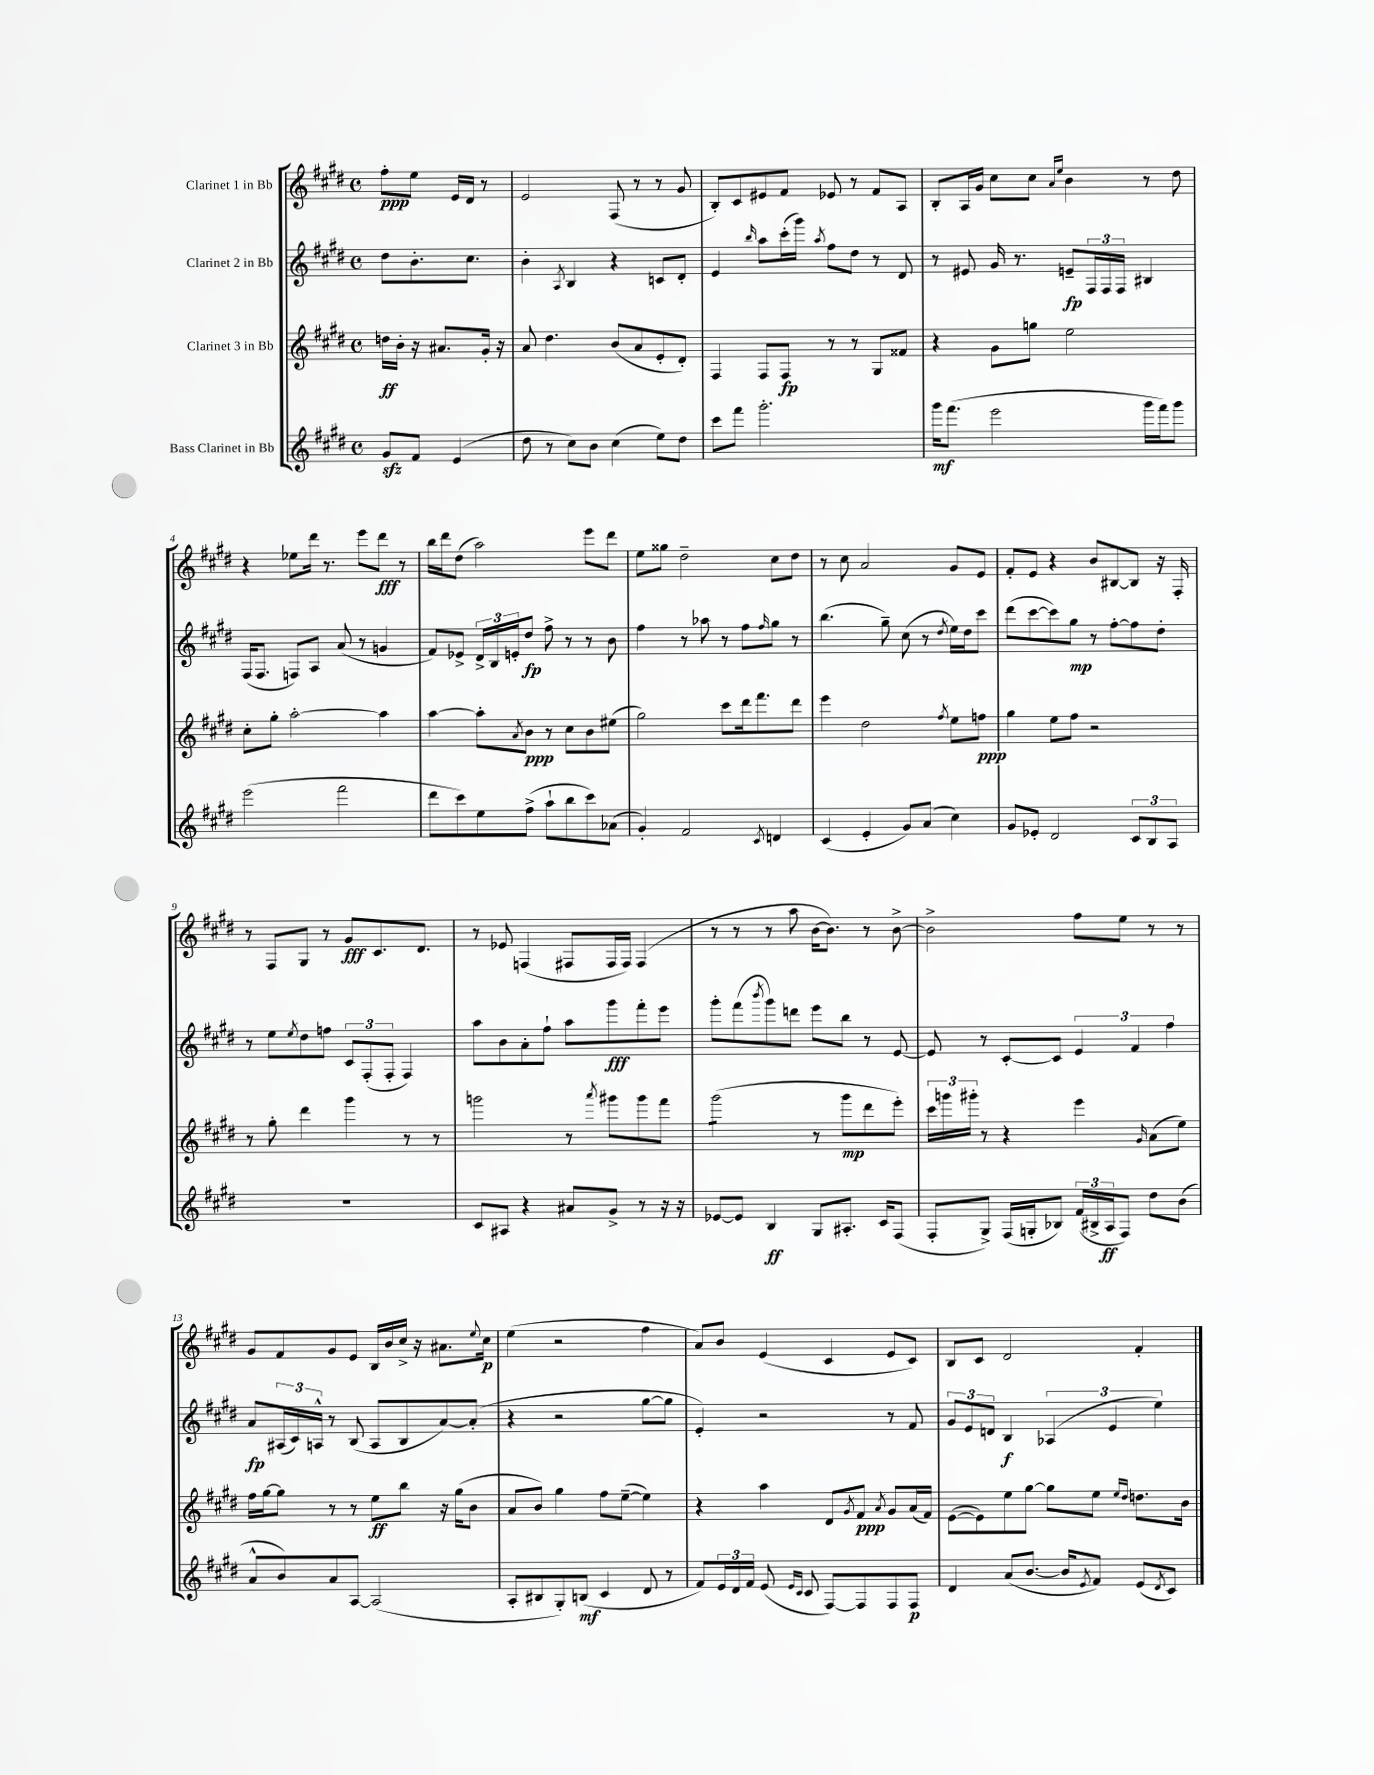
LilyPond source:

<<
\new StaffGroup <<
\new Staff = "s0" \with { instrumentName = "Clarinet 1 in Bb" } {
    \clef treble \key e \major \defaultTimeSignature \time 4/4 \partial 2
    fis''8-.\ppp e''8 e'16 dis'16 r8 |
    e'2 fis8( r8 r8 gis'8 |
    b8-.) cis'8 eis'8 fis'8 ees'8 r8 fis'8 a8 |
    b8-. a16 gis'16 cis''8 cis''8 \grace { a'16 e''16 } b'4 r8 dis''8 |
    r4 ees''8 dis'''16 r8. e'''8 dis'''8\fff r8 |
    b''16 dis'''16 dis''8( a''2) e'''8 dis'''8 |
    e''8 gisis''8 dis''2-- cis''8 dis''8 |
    r8 cis''8 a'2 gis'8 e'8 |
    fis'8-. e'8 r4 b'8 bis8~ bis8 r16 fis16-. |
    r8 fis8 gis8 r8 gis'8\fff cis'8. dis'8. |
    r8 ees'8 f4( fis8 fis16 fis16) fis4( |
    r8 r8 r8 a''8 b'16~ b'8.) r8 b'8~-> |
    b'2-> fis''8 e''8 r8 r8 |
    gis'8 fis'8 gis'8 e'8 b16 b'16 cis''16-> r16 ais'8. \appoggiatura { e''8 } cis''16\p |
    e''4( r2 fis''4 |
    a'8) b'8 e'4( cis'4 e'8 cis'8) |
    b8 cis'8 dis'2 fis'4-. \bar "|." |
}
\new Staff = "s1" \with { instrumentName = "Clarinet 2 in Bb" } {
    \clef treble \key e \major \defaultTimeSignature \time 4/4 \partial 2
    dis''8 b'8.-. cis''8. |
    b'4-. \acciaccatura { a8 } b4 r4 c'8 dis'8-. |
    e'4 \grace { b''16 } a''8 cis'''16-.( gis'''16) \acciaccatura { a''8 } fis''8 dis''8 r8 dis'8 |
    r8 eis'8 gis'16 r8. e'8--\fp \tuplet 3/2 { fis16 fis16 fis16 } bis4 |
    fis16( fis8. f8) a8 a'8( r8 g'4 |
    fis'8) ees'8-> \tuplet 3/2 { dis'16-> b16 e'16-. } dis''8\fp fis''8-> r8 r8 b'8 |
    fis''4 r8 aes''8 r8 fis''8 \grace { fis''16 } gis''8 r8 |
    b''4.( gis''8--) cis''8( r8 \acciaccatura { dis''8 } e''16) dis''16 cis'''8 |
    dis'''8( cis'''8~ cis'''8) gis''8\mp r8 fis''8~-. fis''8 dis''8-. |
    r8 e''8 \acciaccatura { e''8 } dis''8 f''8 \tuplet 3/2 { cis'8 fis8-.( fis8-. } fis4) |
    a''8 b'8 a'8-. fis''8-! a''8 gis'''8\fff fis'''8-. e'''8 |
    gis'''8-. fis'''8( \acciaccatura { b'''8 } gis'''8) d'''8 e'''8 b''8 r8 e'8~ |
    e'8 r8 cis'8~-. cis'8 \tuplet 3/2 { e'4 fis'4 fis''4 } |
    a'8\fp \tuplet 3/2 { ais16( cis'16) a16-^ } r8 b8( a8 b8 a'8~) a'8-.( |
    r4 r2 gis''8~ gis''8 |
    e'4-.) r2 r8 fis'8 |
    \tuplet 3/2 { gis'8 e'8 d'8 } b4\f \tuplet 3/2 { aes4( e'4 e''4) } \bar "|." |
}
\new Staff = "s2" \with { instrumentName = "Clarinet 3 in Bb" } {
    \clef treble \key e \major \defaultTimeSignature \time 4/4 \partial 2
    d''16\ff b'16-. r16 ais'8. gis'16-. r16 |
    a'8 dis''4. b'8( a'8 e'8-. dis'8-.) |
    fis4 fis8 fis8\fp r8 r8 gis8 fisis'8 |
    r4 gis'8 g''8 e''2 |
    cis''8-. gis''8-. a''2~-. a''4 |
    a''4~ a''8-. \acciaccatura { a'8 } b'8\ppp r8 cis''8 b'8 eis''8( |
    gis''2) cis'''8 dis'''16 fis'''8. dis'''8 |
    e'''4 dis''2 \acciaccatura { fis''8 } e''8 f''8\ppp |
    gis''4 e''8 fis''8 r2 |
    r8 gis''8-. dis'''4 gis'''4 r8 r8 |
    g'''2 r8 \acciaccatura { a'''8 } gis'''8 gis'''8 fis'''8 |
    gis'''2:8( r8 gis'''8\mp dis'''8 e'''8-.) |
    \tuplet 3/2 { cis'''16 g'''16 gis'''16-. } r8 r4 e'''4 \grace { gis'16 } a'8( e''8) |
    fis''16 gis''16~ gis''8 r8 r8 e''8\ff b''8 r16 gis''16( b'8 |
    a'8 b'8) gis''4 fis''8 e''8~--( e''4) |
    r4 a''4 dis'8 \acciaccatura { gis'8 } fis'8\ppp \acciaccatura { a'8 } gis'8 a'16( fis'16) |
    e'8~( e'8) e''8 gis''8~ gis''8 e''8 \grace { e''16 dis''16 } d''8. b'16 \bar "|." |
}
\new Staff = "s3" \with { instrumentName = "Bass Clarinet in Bb" } {
    \clef treble \key e \major \defaultTimeSignature \time 4/4 \partial 2
    gis'8\sfz fis'8 e'4( |
    dis''8 r8 cis''8) b'8 cis''4( e''8) dis''8 |
    cis'''8 fis'''8 gis'''2.-. |
    gis'''16\mf fis'''8.( e'''2 gis'''16 fis'''16) gis'''8 |
    e'''2( fis'''2 |
    dis'''8 cis'''8) e''8 fis''8->( a''8-! b''8 cis'''8) aes'8( |
    gis'4-.) fis'2 \acciaccatura { cis'8 } d'4 |
    cis'4( e'4-. gis'8) a'8( cis''4) |
    gis'8 ees'8-. dis'2 \tuplet 3/2 { cis'8 b8 a8 } |
    R1 |
    cis'8 ais8 r4 ais'8 gis'8-> r8 r16 r16 |
    ees'8~ ees'8 b4\ff gis8 ais8.-. cis'16 fis8( |
    fis8-. gis8->) fis16( g16-. bes8) \tuplet 3/2 { fis'16( bis16-> a16\ff } fis8) dis''8 b'8( |
    a'8-^ b'8) a'8 a8~ a2( |
    a8-. bis8 gis8-.) b8\mf( cis'4 dis'8 r8 |
    fis'8) \tuplet 3/2 { e'16 dis'16 fis'16 } e'8( \grace { e'16 cis'16 } cis'8 fis8~) fis8 fis8 fis8\p |
    dis'4 a'8( b'8.~ b'16 \acciaccatura { e'8 } fis'8) e'8( \acciaccatura { dis'8 } cis'8) \bar "|." |
}
>>
>>
